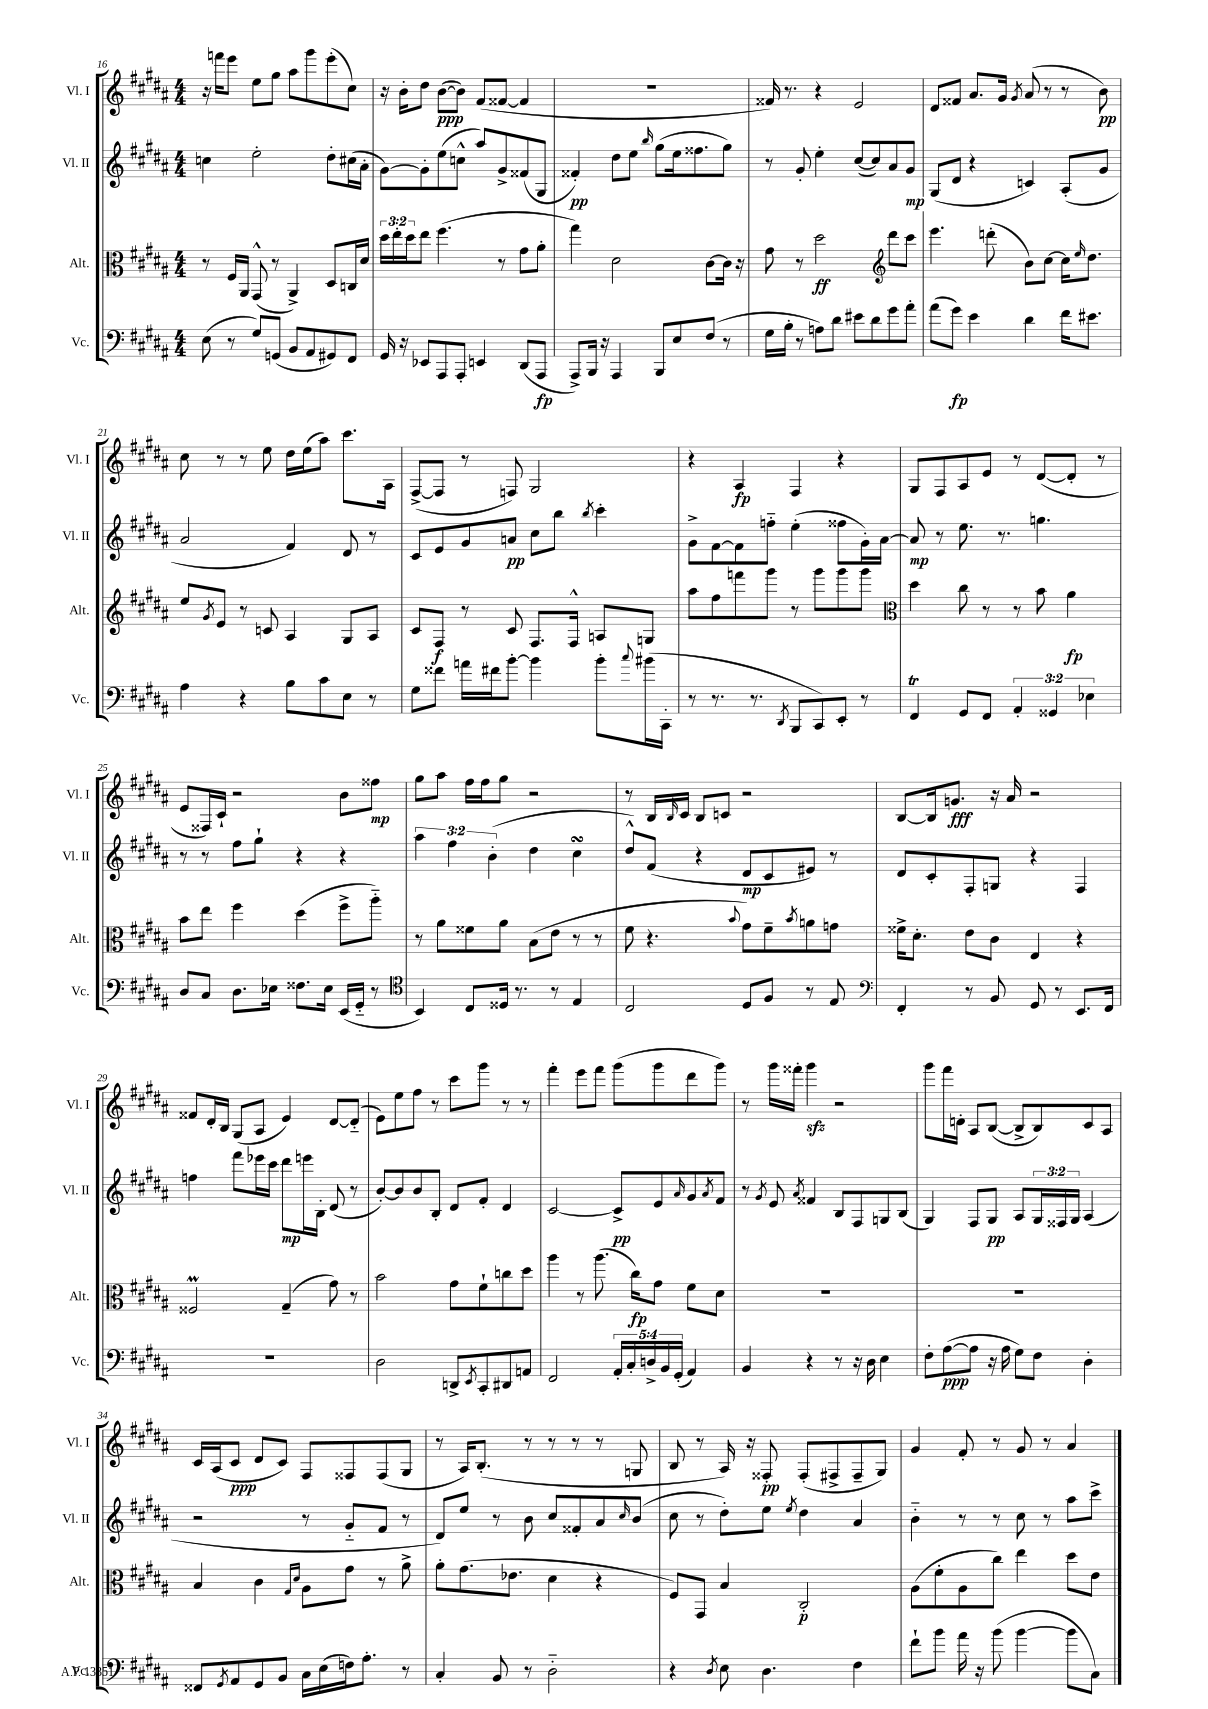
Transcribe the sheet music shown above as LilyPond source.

<<
\new StaffGroup <<
\new Staff = "s0" \with { instrumentName = "Vl. I" shortInstrumentName = "Vl. I" } {
    \clef treble \key b \major \numericTimeSignature \time 4/4
    r16 f'''16 e'''8 e''8 gis''8 ais''8 gis'''8 e'''8-.( cis''8) |
    r16 b'16-. dis''8 b'8~\ppp( b'8) fis'8( fisis'8~ fisis'4 |
    R1 |
    fisis'16) r8. r4 e'2 |
    dis'8 fisis'8 ais'8. gis'16 \acciaccatura { gis'8 } ais'8( r8 r8 b'8\pp) |
    cis''8 r8 r8 e''8 dis''16 e''16( ais''8) cis'''8. ais16 |
    fis8~->( fis8 r8 f8) gis2 |
    r4 ais4\fp fis4 r4 |
    gis8 fis8 ais8 e'8 r8 dis'8~( dis'8-. r8 |
    e'8 fisis16) cis'16-! r2 b'8 fisis''8\mp |
    gis''8 ais''8 fis''16 fis''16 gis''8 r2 |
    r8 b16 \grace { b16 } cis'16 b8 c'8 r2 |
    b8~ b16 g'8.\fff r16 ais'16 r2 |
    fisis'8 dis'16-. b16 gis8( ais8 e'4) dis'8~ dis'8-_( |
    e'8) e''8 fis''8 r8 cis'''8 gis'''8 r8 r8 |
    fis'''4-. e'''8 fis'''8 gis'''8( gis'''8 dis'''8 gis'''8) |
    r8 gis'''16 fisis'''16-. gis'''4\sfz r2 |
    gis'''8 fis'''16 d'16-. ais8 b8~( b8-> b8) cis'8 ais8 |
    cis'16 ais16( cis'8\ppp dis'8 cis'8) fis8 fisis8 fisis8( gis8 |
    r8 ais16) b8.-.( r8 r8 r8 r8 g8 |
    b8 r8 ais16) r16 fisis8-.\pp fisis8-.( fis8-> fis8-- gis8) |
    gis'4 fis'8-. r8 gis'8 r8 ais'4 \bar "|." |
}
\new Staff = "s1" \with { instrumentName = "Vl. II" shortInstrumentName = "Vl. II" } {
    \clef treble \key b \major \numericTimeSignature \time 4/4 \override Staff.TupletNumber.text = #tuplet-number::calc-fraction-text
    c''4 e''2-. dis''8-. cis''16( ais'16-. |
    gis'8~) gis'8-. e''8( c''8-^ ais''8) gis'8-> fisis'8( gis8 |
    fisis'4-.\pp) dis''8 e''8 \grace { b''16 } gis''8( e''16 fisis''8. gis''8) |
    r8 gis'8-. e''4-. cis''8~( cis''8) ais'8 gis'8\mp |
    gis8( dis'8 r4 c'4) ais8-.( gis'8 |
    ais'2 fis'4) dis'8 r8 |
    cis'8 e'8 gis'8 a'8\pp cis''8 b''8 \acciaccatura { b''8 } cis'''4-. |
    gis'8-> fis'8~ fis'8 f''8-_ e''4-.( fisis''8 gis'16-.) ais'16~ |
    ais'8\mp r8 e''8. r8. g''4. |
    r8 r8 fis''8 gis''8-! r4 r4 |
    \tuplet 3/2 { ais''4 fis''4 b'4-.( } dis''4 cis''4\turn |
    dis''8-^) fis'8( r4 dis'8\mp cis'8 eis'8) r8 |
    dis'8 cis'8-. fis8-. g8 r4 fis4 |
    f''4 fis'''8 ees'''16 cis'''16 dis'''8\mp e'''16 b16-. dis'8( r8 |
    b'8~-.) b'8 b'8 b8-. dis'8 fis'8-. dis'4 |
    cis'2~ cis'8->\pp e'8 \grace { ais'16 } gis'8 \acciaccatura { ais'8 } fis'8 |
    r8 \acciaccatura { gis'8 } e'8 \acciaccatura { ais'8 } fisis'4 b8 fis8 g8 b8( |
    gis4) fis8 gis8\pp ais8 \tuplet 3/2 { gis16 fisis16 gis16 } ais4( |
    r2 r8 gis'8-_ fis'8 r8 |
    dis'8) e''8 r8 b'8 cis''8 fisis'8-. ais'8 \grace { cis''16 } b'8( |
    cis''8 r8 dis''8-.) e''8 \acciaccatura { e''8 } dis''4 ais'4 |
    b'4-_ r8 r8 cis''8 r8 ais''8 cis'''8-> \bar "|." |
}
\new Staff = "s2" \with { instrumentName = "Alt." shortInstrumentName = "Alt." } {
    \clef alto \key b \major \numericTimeSignature \time 4/4 \override Staff.TupletNumber.text = #tuplet-number::calc-fraction-text
    r8 fis16 ais,16 gis,8-^( r8 ais,4->) dis8 c16 dis'16 |
    \tuplet 3/2 { dis''16 e''16-. dis''16 } e''8 fis''4.( r8 gis'8 ais'8-. |
    gis''4) dis'2 cis'8~ cis'16 r16 |
    gis'8 r8 dis''2\ff \clef treble dis'''8 cis'''8 |
    e'''4. d'''8-.( b'8) cis''8~ cis''16 \grace { e''16 } dis''8. |
    e''8 \acciaccatura { gis'8 } e'8 r8 c'8 ais4 gis8 ais8 |
    cis'8 fis8\f r8 cis'8 fis8. fis16-^ a8 g8 |
    ais''8 fis''8 f'''8 gis'''8 r8 gis'''8 gis'''8 gis'''8 |
    \clef alto dis''4 cis''8 r8 r8 b'8 ais'4\fp |
    b'8 e''8 fis''4 dis''4( fis''8-> ais''8-_) |
    r8 ais'8 fisis'8 ais'8 b8( e'8 r8 r8 |
    fis'8 r4. \appoggiatura { b'8 } gis'8) fis'8-- \acciaccatura { b'8 } a'8 g'8 |
    fisis'16-> dis'8.-. e'8 cis'8 e4 r4 |
    fisis2\prall gis4--( gis'8) r8 |
    b'2 gis'8 fis'8-! c''8 dis''8 |
    ais''4 r8 ais''8.( cis''16\fp) gis'8 fis'8 dis'8 |
    R1 |
    R1 |
    b4 cis'4 \grace { gis16 dis'16 } ais8 gis'8 r8 ais'8-> |
    ais'8-. gis'8.( ees'8. dis'4 r4 |
    fis8) gis,8 b4 cis2-.\p |
    ais8( fis'8-. ais8 cis''8) e''4 dis''8 e'8 \bar "|." |
}
\new Staff = "s3" \with { instrumentName = "Vc." shortInstrumentName = "Vc." } {
    \clef bass \key b \major \numericTimeSignature \time 4/4 \override Staff.TupletNumber.text = #tuplet-number::calc-fraction-text
    e8( r8 gis8) g,8( b,8 ais,8 gis,8) fis,8 |
    gis,16 r16 ees,8 ais,,8 ais,,8-. e,4 dis,8( ais,,8\fp |
    ais,,8->) b,,16 r16 ais,,4 b,,8 e8 fis8( r8 |
    gis16 b16-. r8 a8) dis'8 eis'8 dis'8 gis'8 ais'8-. |
    ais'8( gis'8\fp) e'4 dis'4 fis'16 eis'8. |
    ais4 r4 b8 cis'8 e8 r8 |
    gis8 fisis'8 a'16 fis'16 b'8~-. b'4 b'8-. \appoggiatura { cis''8 } bis'16( cis,16-. |
    r8 r8. r8. \acciaccatura { dis,8 } b,,8 cis,8) e,8-. r8 |
    fis,4\trill gis,8 fis,8 \tuplet 3/2 { ais,4-. gisis,4 ees4 } |
    dis8 cis8 dis8. ees16 fisis8. ees16 e,16( gis,16-_ r8 |
    \clef tenor b,4) cis8 disis16 r8. r8 e4 |
    cis2 dis8 fis8 r8 e8 |
    \clef bass fis,4-. r8 b,8 gis,8 r8 e,8. fis,16 |
    R1 |
    dis2 d,8-> \acciaccatura { e,8 } cis,8-. dis,8 a,8 |
    fis,2 \tuplet 5/4 { ais,16-. cis16-. d16-> b,16 gis,16-.( } ais,4) |
    b,4 r4 r8 r16 dis16 e4 |
    fis8-. ais8~\ppp( ais8 r16 ais16 gis8) fis8 dis4-. |
    fisis,8 \acciaccatura { gis,8 } ais,8 gis,8 b,8 cis16 e16( f16) ais8.-. r8 |
    cis4-. b,8 r8 dis2-_ |
    r4 \acciaccatura { dis8 } e8 dis4. fis4 |
    fis'8-! b'8 ais'16 r16 b'8( b'4~ b'8 cis8) \bar "|." |
}
>>
>>
\layout { \context { \Score currentBarNumber = #16 } }
